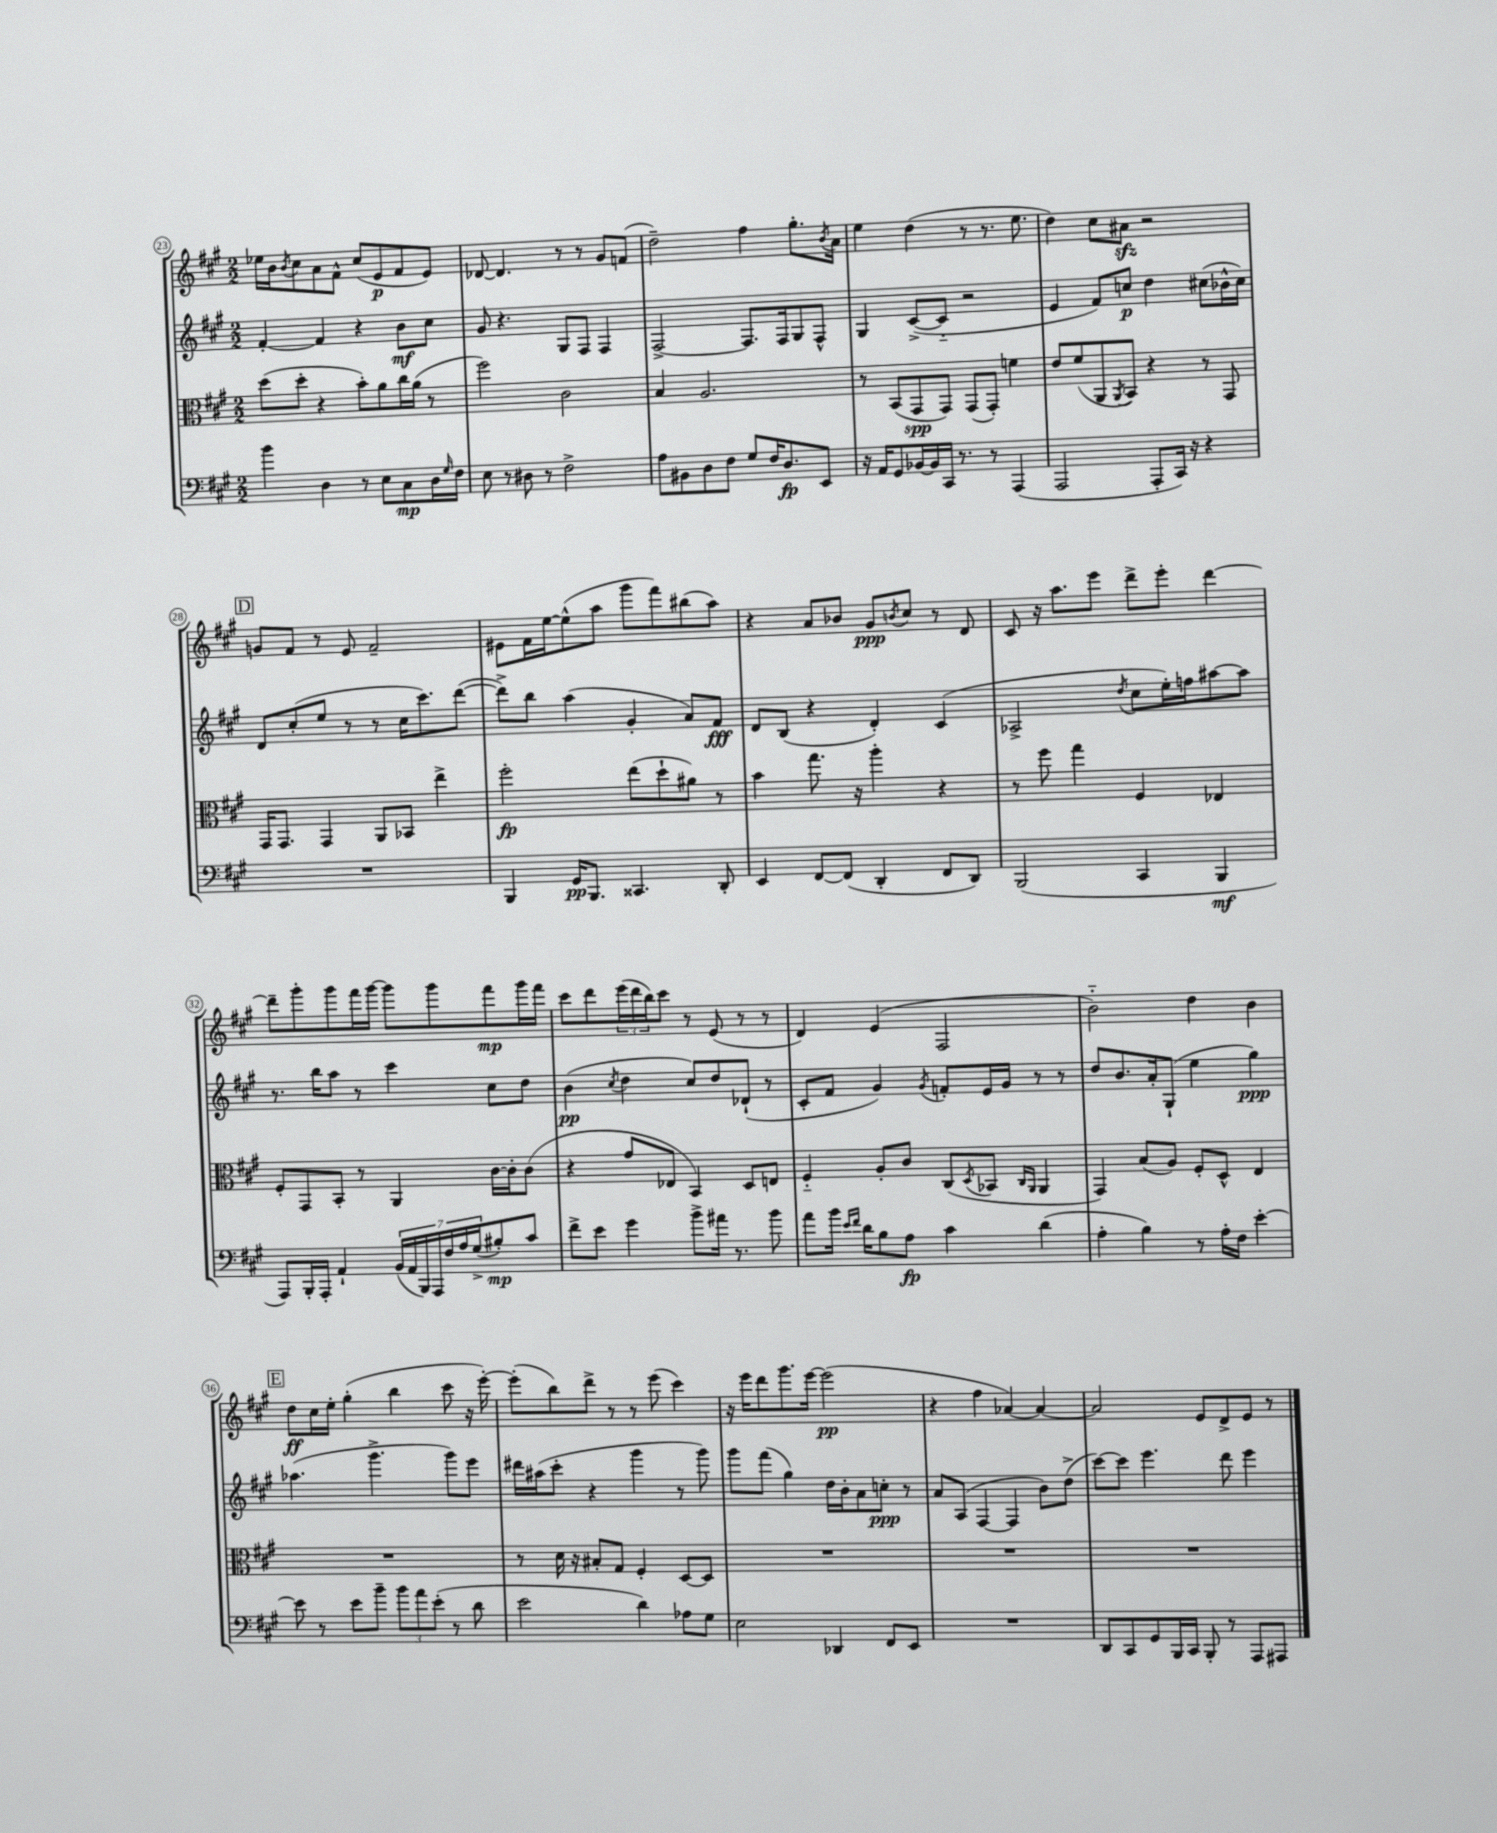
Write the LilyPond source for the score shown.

<<
\new StaffGroup <<
\new Staff = "s0" {
    \clef treble \key a \major \numericTimeSignature \time 2/2
    ees''16 b'16 \acciaccatura { b'8 } cis''8 a'8 fis'8-^ cis''8( e'8\p fis'8 e'8) |
    des'8~ des'4. r8 r8 gis'8 f'8( |
    d''2--) fis''4 gis''8.-. \acciaccatura { b'8 } a'16 |
    e''4 d''4( r8 r8. e''8. |
    d''4) cis''8 ais'8\sfz r2 |
    \mark \markup { \box "D" } g'8 fis'8 r8 e'8 fis'2-- |
    eis'8 fis'16 e''16~ e''8-^( a''8 gis'''8 fis'''8) bis''8( a''8) |
    r4 a'8 bes'8 gis'8\ppp \acciaccatura { b'8 } cis''8 r8 d'8 |
    cis'8 r16 a''8. e'''8 d'''8-> e'''8-. d'''4~ |
    d'''8-- gis'''8-. gis'''8 fis'''16 gis'''16~ gis'''8 gis'''8 fis'''8\mp gis'''16 fis'''16 |
    cis'''8 d'''8 \tuplet 3/2 { e'''16( d'''16 b''16) } cis'''8 r8 e'8( r8 r8 |
    d'4) e'4( fis2 |
    b'2-_) d''4 b'4 |
    \mark \markup { \box "E" } d''8\ff cis''16 e''16-. gis''4-.( b''4 cis'''8 r16 e'''16~-.) |
    e'''8-.( b''8) d'''8-> r8 r8 e'''8( cis'''4) |
    r16 e'''16 d'''8 gis'''8. e'''16~ e'''2\pp( |
    r4 fis''4 aes'4~) aes'4~ |
    aes'2 e'8 d'8-> e'8 r8 \bar "|." |
}
\new Staff = "s1" {
    \clef treble \key a \major \numericTimeSignature \time 2/2
    fis'4~-. fis'4 r4 b'8\mf cis''8 |
    gis'8 r4. gis8 fis8 fis4 |
    fis2~-> fis8. fis16 gis8 fis8-^ |
    gis4 cis'8~->( cis'8-_ r2 |
    e'4 fis'8) c''8\p d''4 cis''8( bes'16-^ cis''16) |
    \mark \markup { \box "D" } d'8 cis''8-.( e''8 r8 r8 cis''16 cis'''8.) d'''8~( |
    d'''8->) b''8 a''4( gis'4-. a'8) fis'8\fff |
    d'8 b8( r4 d'4-.) cis'4( |
    aes2-> \acciaccatura { d''8 } cis''8 e''16-.) f''16 ais''8~ ais''8 |
    r8. b''16 a''8 r8 cis'''4 cis''8 d''8 |
    b'4\pp( \acciaccatura { cis''8 } d''4 cis''8) d''8 des'8-!( r8 |
    cis'8-. fis'8 gis'4) \acciaccatura { gis'8 } f'8-. e'16 gis'16 r8 r8 |
    d''8 b'8. a'16-. gis8-!( e''4 gis''4\ppp) |
    \mark \markup { \box "E" } aes''4.( gis'''4.-> gis'''8) e'''8 |
    dis'''16 ais''16( cis'''8-. r4 gis'''4 r8 gis'''8) |
    gis'''8 fis'''8( gis''4) d''16 b'16-. a'8 c''8-.\ppp r8 |
    a'8 a8( fis4~ fis4 b'8) d''8->( |
    cis'''8~) cis'''8 e'''4. d'''8 e'''4 \bar "|." |
}
\new Staff = "s2" {
    \clef alto \key a \major \numericTimeSignature \time 2/2
    d''8( d''8-. r4 b'8-.) a'8 cis''16 a'16( r8 |
    fis''2) cis'2 |
    b4 a2. |
    r8 b,8( gis,8\spp gis,8) gis,8( gis,8-.) f'4 |
    e'8 fis'8( a,8 \acciaccatura { a,8 } b,8) r4 r8 gis,8 |
    \mark \markup { \box "D" } gis,16 gis,8. gis,4 a,8 bes,8 e''4-> |
    fis''2-.\fp e''8( d''8-! ais'8) r8 |
    b'4 gis''8. r16 a''4-. r4 |
    r8 fis''8 gis''4 fis4 ees4 |
    fis8-. gis,8 b,8-. r8 a,4 cis'16~ cis'16-. cis'8( |
    r4 gis'8 ees8 b,4) d8 e8 |
    fis4-_ a8-. cis'8 cis8( \acciaccatura { d8 } bes,8 \grace { cis16 a,16 } a,4 |
    gis,4) b8( a8) fis8-. d8-^ e4 |
    \mark \markup { \box "E" } R1 |
    r8 d'16 r16 bis8-. gis8 fis4-. d8~ d8 |
    R1 |
    R1 |
    R1 \bar "|." |
}
\new Staff = "s3" {
    \clef bass \key a \major \numericTimeSignature \time 2/2
    b'4 d4 r8 e8 cis8\mp d16 \grace { gis16 } fis16 |
    e8 r8 dis8 r8 fis2-> |
    a8 bis,8 d8 fis8 gis8 fis16 d8.\fp e,8 |
    r16 a,16 gis,8 bes,16~ bes,16 cis,16 r8. r8 a,,4( |
    a,,2 a,,8-. cis,16) r16 r4 |
    \mark \markup { \box "D" } R1 |
    b,,4 gis,16\pp b,,8. cisis,4. d,8-. |
    e,4 fis,8~ fis,8( d,4-. fis,8 d,8) |
    b,,2( cis,4 b,,4\mf |
    a,,8) b,,16-. a,,16-. a,4-! \tuplet 7/4 { b,16( a,16 b,,16) a,,16 fis16 a16 gis16->( } bis8-.\mp) cis'8 |
    fis'8-> e'8 gis'4 b'8-> ais'16 r8. b'8 |
    a'8 b'16 \grace { e'16 fis'16 } d'16 b8 a8\fp cis'4 d'4( |
    a4-. b4) r8 a16-. fis16 e'4~-. |
    \mark \markup { \box "E" } e'8 r8 e'8 b'8-- \tuplet 3/2 { b'8 a'8 e'8-.( } r8 d'8 |
    e'2 d'4) aes8 gis8 |
    e2 des,4 fis,8 e,8 |
    R1 |
    d,8 cis,8 gis,8 b,,16 cis,16 b,,8-. r8 a,,8 ais,,8 \bar "|." |
}
>>
>>
\layout { \context { \Score currentBarNumber = #23 \override BarNumber.stencil = #(make-stencil-circler 0.1 0.3 ly:text-interface::print) } }
